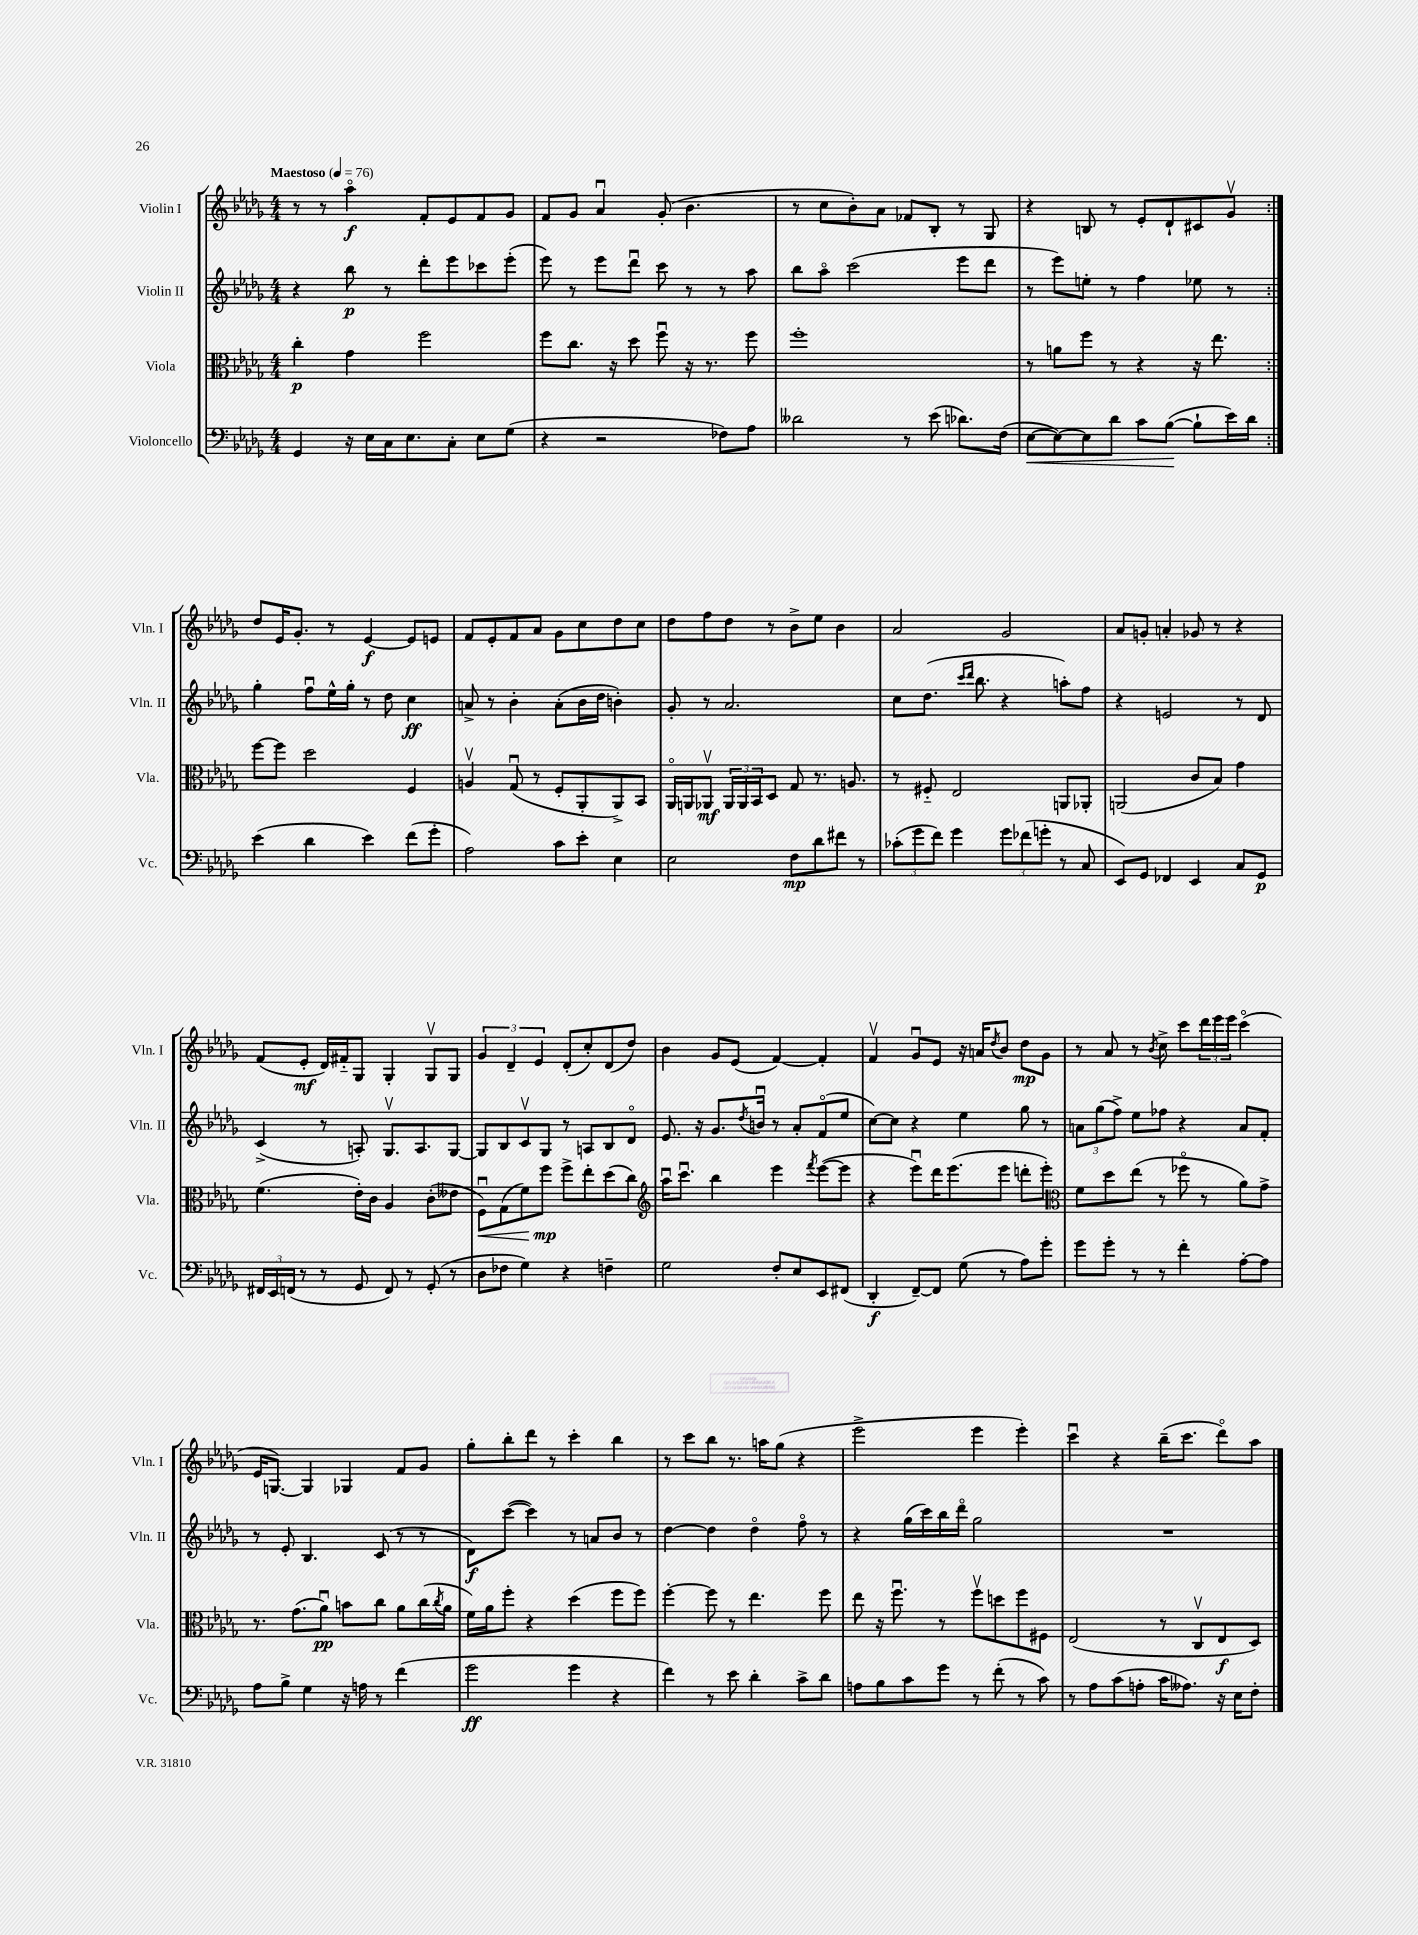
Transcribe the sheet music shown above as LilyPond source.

<<
\new StaffGroup <<
\new Staff = "s0" \with { instrumentName = "Violin I" shortInstrumentName = "Vln. I" } {
    \clef treble \key des \major \numericTimeSignature \time 4/4 \tempo "Maestoso" 4 = 76
    \repeat volta 2 { r8 r8 aes''4\flageolet\f f'8-. ees'8 f'8 ges'8 |
    f'8 ges'8 aes'4\downbow ges'8-.( bes'4. |
    r8 c''8 bes'8-.) aes'8 fes'8 bes8-. r8 ges8 |
    r4 b8 r8 ees'8-. des'8-! cis'8 ges'8\upbow | }
    des''8 ees'16 ges'8.-. r8 ees'4~\f ees'8 e'8 |
    f'8 ees'8-. f'8 aes'8 ges'8 c''8 des''8 c''8 |
    des''8 f''8 des''8 r8 bes'8-> ees''8 bes'4 |
    aes'2 ges'2 |
    aes'8 g'8-. a'4-. ges'8 r8 r4 |
    f'8( ees'8-.\mf des'16) fis'16-_ ges8 ges4-. ges8\upbow ges8 |
    \tuplet 3/2 { ges'4 des'4-- ees'4 } des'8-.( c''8-.) des'8( des''8) |
    bes'4 ges'8 ees'8( f'4~) f'4-. |
    f'4\upbow ges'8\downbow ees'8 r16 a'16 \acciaccatura { des''8 } bes'8 des''8\mp ges'8 |
    r8 aes'8 r8 \acciaccatura { bes'8 } c''8-> c'''8 \tuplet 3/2 { des'''16 ees'''16 ees'''16 } c'''4\flageolet( |
    ees'16 g8.~) g4 ges4 f'8 ges'8 |
    ges''8-. bes''8-. des'''8 r8 c'''4-. bes''4 |
    r8 c'''8 bes''8 r8. a''16 ges''8( r4 |
    ees'''2-> ees'''4 ees'''4-.) |
    c'''4\downbow r4 bes''16--( c'''8. des'''8\flageolet) aes''8 \bar "|." |
}
\new Staff = "s1" \with { instrumentName = "Violin II" shortInstrumentName = "Vln. II" } {
    \clef treble \key des \major \numericTimeSignature \time 4/4
    \repeat volta 2 { r4 bes''8\p r8 des'''8-. ees'''8 ces'''8 ees'''8-.( |
    ees'''8) r8 ees'''8 des'''8\downbow c'''8 r8 r8 aes''8 |
    bes''8 aes''8\flageolet c'''2( ees'''8 des'''8 |
    r8 ees'''8) e''8-. r8 f''4 ees''8 r8 | }
    ges''4-. f''8\downbow ees''16-^ ges''16-. r8 des''8 c''4\ff |
    a'8-> r8 bes'4-. a'8-.( bes'16 des''16 b'4-.) |
    ges'8-. r8 aes'2. |
    c''8 des''8.( \grace { c'''16 des'''16 } bes''8. r4 a''8-.) f''8 |
    r4 e'2 r8 des'8 |
    c'4->( r8 a8-.) ges8.\upbow a8. ges8~ |
    ges8 bes8 c'8\upbow ges8 r8 a8 bes8 des'8\flageolet |
    ees'8. r16 ges'8. \acciaccatura { des''8 } b'16\downbow r8 aes'8-. f'8\flageolet( ees''8 |
    c''8~) c''8 r4 ees''4 ges''8 r8 |
    \tuplet 3/2 { a'8 ges''8( f''8->) } ees''8 fes''8 r4 a'8 f'8-. |
    r8 ees'8-. bes4. c'8( r8 r8 |
    des'8\f) c'''8~( c'''4) r8 a'8 bes'8 r8 |
    des''4~ des''4 des''4\flageolet f''8\flageolet r8 |
    r4 ges''16( c'''16) bes''16 des'''16\flageolet ges''2 |
    R1 \bar "|." |
}
\new Staff = "s2" \with { instrumentName = "Viola" shortInstrumentName = "Vla." } {
    \clef alto \key des \major \numericTimeSignature \time 4/4
    \repeat volta 2 { c''4-.\p ges'4 f''2 |
    f''8 c''8. r16 des''8 f''8\downbow r16 r8. f''8 |
    f''1-. |
    r8 a'8 f''8 r8 r4 r16 ees''8. | }
    f''8~ f''8 des''2 f4 |
    a4\upbow ges8\downbow( r8 f8-. aes,8-. aes,8->) bes,8 |
    aes,16\flageolet a,16 aes,8\upbow\mf \tuplet 3/2 { aes,16 aes,16 bes,16 } des8 ges8 r8. a8. |
    r8 fis8-_ ees2 a,8 aes,8-. |
    a,2( c'8 bes8) ges'4 |
    f'4.( ees'16-.) c'16 aes4 c'8-.( eeses'8 |
    f8\downbow\<) ges8( f'8) f''8\mp\! f''8-> ees''8-. des''8( c''8) |
    \clef treble aes''16\downbow c'''8.\downbow bes''4 ees'''4 \acciaccatura { f'''8 } ees'''8~( ees'''8 |
    r4 ees'''8\downbow) des'''16 ees'''8.( ees'''8 d'''8-. ees'''8-.) |
    \clef alto f'8 des''8 ees''8( r8 fes''8\flageolet r8 aes'8) ges'8-> |
    r8. ges'8.( aes'8\downbow\pp) b'8 c''8 aes'8 c''16( \acciaccatura { c''8 } aes'16 |
    f'16) aes'16 f''8-. r4 des''4( f''8 f''8) |
    f''4~-. f''8 r8 ees''4. f''8 |
    ees''8 r16 f''8.\downbow r8 f''8\upbow d''8 f''8 fis8 |
    ees2( r8 c8\upbow ees8\f des8) \bar "|." |
}
\new Staff = "s3" \with { instrumentName = "Violoncello" shortInstrumentName = "Vc." } {
    \clef bass \key des \major \numericTimeSignature \time 4/4
    \repeat volta 2 { ges,4 r16 ees16 c16 ees8. c8-. ees8 ges8( |
    r4 r2 fes8) aes8 |
    deses'2 r8 ees'8( des'8.) f16( |
    ees8~\< ees8~) ees8 des'8 c'8 bes8~\!( bes8-! ees'16) des'16 | }
    ees'4( des'4 ees'4) f'8( ges'8-. |
    aes2) c'8 ees'8-. ees4 |
    ees2 f8\mp des'8 fis'8 r8 |
    \tuplet 3/2 { ces'8-.( ges'8 f'8) } ges'4 \tuplet 3/2 { ges'8 fes'8( g'8-. } r8 c8 |
    ees,8) ges,8 fes,4 ees,4 c8 ges,8\p |
    \tuplet 3/2 { fis,16 ees,16 f,16( } r8 r8 ges,8 f,8) r8 ges,8-.( r8 |
    des8 fes8 ges4) r4 f4-- |
    ges2 f8-. ees8 ees,8 fis,8( |
    des,4-.\f f,8~--) f,8 ges8( r8 aes8) ges'8-. |
    ges'8 ges'8-. r8 r8 f'4-. aes8~-. aes8 |
    aes8 bes8-> ges4 r16 a16 r8 f'4( |
    ges'2\ff ges'4 r4 |
    f'4) r8 ees'8 des'4-. c'8-> des'8 |
    a8 bes8 c'8 ges'8 r8 f'8-.( r8 c'8) |
    r8 aes8 c'8( a8-. c'16 aeses8.) r16 ees16 f8-. \bar "|." |
}
>>
>>
\layout { \context { \Score \remove "Bar_number_engraver" } }
